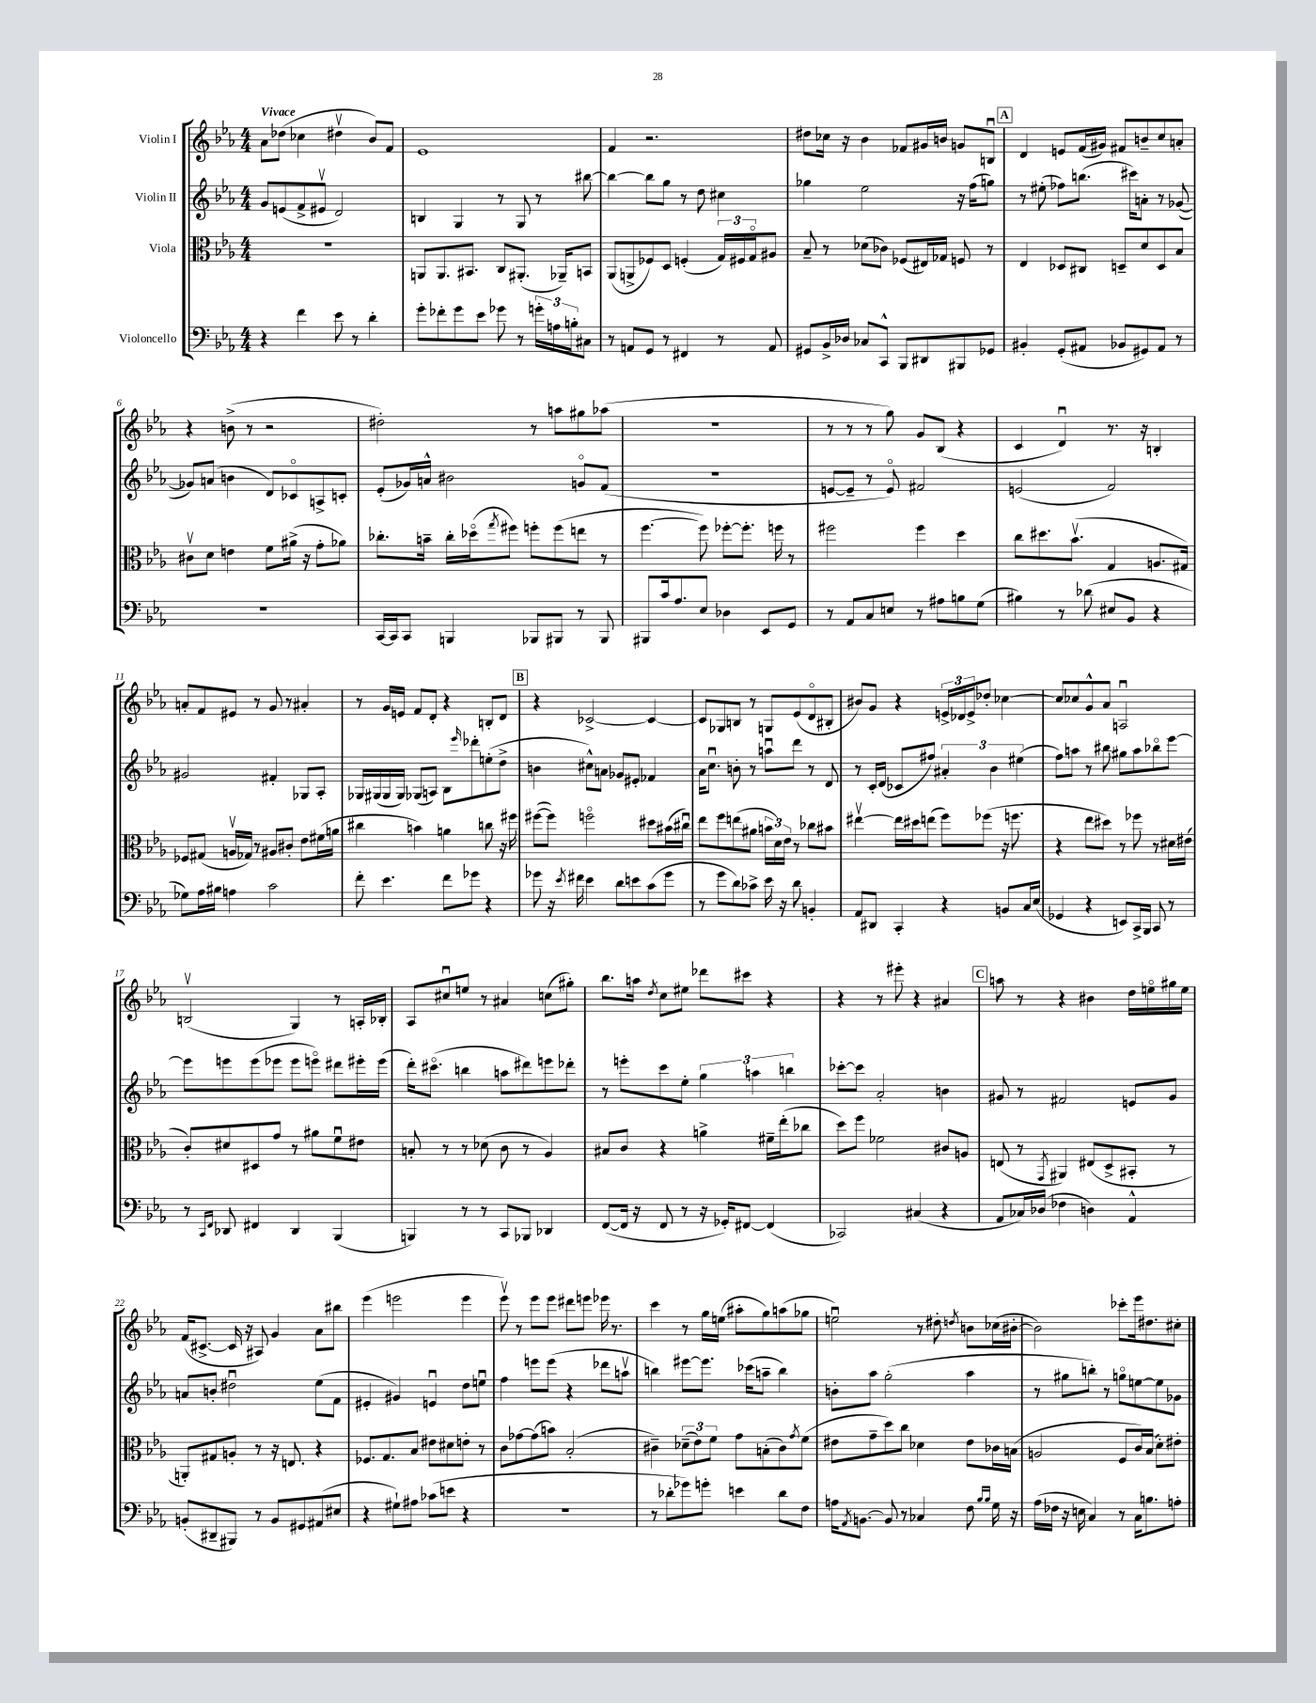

**kern	**kern	**kern	**kern
*part4	*part3	*part2	*part1
*staff4	*staff3	*staff2	*staff1
*I"Violoncello	*I"Viola	*I"Violin II	*I"Violin I
*clefF4	*clefC3	*clefG2	*clefG2
*k[b-e-a-]	*k[b-e-a-]	*k[b-e-a-]	*k[b-e-a-]
*M4/4	*M4/4	*M4/4	*M4/4
=1	=1	=1	=1
!	!	!	!LO:TX:a:B:t=Vivace
4r	1r	8g/L	8a-\L
.	.	(8en/	(8dd-X\J
4f\	.	8f^/	4cc-X\
.	.	8e#Xv/J	.
8e-\	.	2d/)	4dd#Xv\
8r	.	.	.
4d'\	.	.	8b-/L)
.	.	.	8f/J
=2	=2	=2	=2
8g'\L	8AAn/L	4Bn/	1e-
8f-X'\	8.AA/	.	.
8g\	.	4G/	.
.	8.BB#X/J	.	.
8e-\J	.	.	.
8g-X\	8C/L	8r	.
8r	(8.AA#X'/J	8G/	.
24gn'\LL	.	8r	.
24An\	.	.	.
.	16AA-X~/KL)	.	.
24Bn'\J	.	.	.
8C#X\J	8BBn/J	[8bb#X\	.
=3	=3	=3	=3
8r	(8AA-/L	4bb#\_	4f/
8AAn/L	8AAn^/	.	.
8GG/J	8F-X/)	8bb#\L]	2.r
8r	8D/J	8gg\J	.
4FF#X/	(4Fn'/	8r	.
.	.	8dd\	.
8r	24G/LL)	4cc#X\	.
.	24F#X/	.	.
.	24G/J	.	.
8AA/	8A#X/J	.	.
=4	=4	=4	=4
8GG#X/L	8B-~/	4gg-X\	8dd#X\L
16BB-^/L	8r	.	16cc-X\Jk
16D-X/JJ	.	.	16r
8C-X/L	(8d-X\L	2ee-\	4b-\
8CC^^/J	8c-X\J)	.	.
8BBB-/L	(8F-X/L	.	8f-X/L
8DD#X/	16E#X/L)	.	16g#X/L
.	16G-X/JJ	.	16bn/JJ
8BBB#X/	8Fn/	16r	8gn/L
.	.	(16ff\KL	.
8GG-X/J	8r	8ggn\J)	8Bnu/J
!!LO:REH:place=s1:t=A
=5	=5	=5	=5
4BB#X'/	4E-/	8r	4d/
.	.	(8ee#X'\	.
(8GG'/L	8D-X/L	8ff-X\L)	8en/L
8AA#X/J	8C#X/J	(8.bbn\J	(16f/L
.	.	.	16g#X/JJ)
8BB-X/L	8Dn~/L	.	8f#X/L
.	.	16ccc#X\KL)	.
8GG#X/)	8d/	8an'\J	8bn~/
8AA#/J	8D/	8r	8cc/
8r	8B-/J	([8g-X/	8an'/J
!!LO:LB:g=z
=6	=6	=6	=6
1r	8c#Xv\L	8g-X/L])	4r
.	8d\J	(8an/J	.
.	4en\	4bn\	(8bn^\
.	.	.	8r
.	8f\L	8d/L)	2r
.	(16a#X^\Jk	8c-X/	.
.	16r	.	.
.	8g'\L	8An^/	.
.	8a-X\J)	8cn'/J	.
=7	=7	=7	=7
[16CC/LL	8.cc-X'\L	(8e-'/L	2dd#X'\)
16CC/J]	.	.	.
8CC/J	.	16g-X/L)	.
.	16bn~\Jk	16an^^/JJ	.
4BBBn/	16cc-'\LL	2b#X\	.
.	(16dd-X\J	.	.
.	8qgg/	.	.
.	8ff#X\J)	.	.
8BBB-X/L	8ffn'\L	.	8r
8BBB#X/J	(8ff\	.	8aan\L
8r	8een\J	8gn/L	8gg#X\
8BBB#/	8r	(8f/J	(8aa-X\J
=8	=8	=8	=8
8BBB#X/L	[4.ff\	1r	1r
16c/k	.	.	.
8.A-/	.	.	.
8E-/J	8ff\])	.	.
4D-X\	[8ff-X'\L	.	.
.	8.ff-'\J]	.	.
8EE-/L	.	.	.
.	16ffn\	.	.
8GG/J	8r	.	.
=9	=9	=9	=9
8r	2ff#X\	[8en/L	8r
8AA-/L	.	8e~/J]	8r
8C/	.	8r	8r
8En/J	.	8e/)	8gg\)
8r	4ff#\	2f#X/	8g/L
8A#X\L	.	.	(8B-/J
8Bn\	4dd\	.	4r
(8G\J	.	.	.
=10	=10	=10	=10
4B#X\)	8cc\L	(2en/	4c/
.	8.dd#X\	.	.
8r	.	.	4du/)
.	(8.b-v\J	.	.
(8d-X\	.	.	.
8E#X/L	4G/	2f/)	8.r
8BB-/J	.	.	.
.	.	.	16r
4r	8.An/L	.	4Bn'/
.	16G#X/Jk)	.	.
!!LO:LB:g=z
=11	=11	=11	=11
8G-X\L)	8F-X/L	2g#X/	8an'/L
16A-\L	(8G#X/J	.	8f/
16B#X\JJ	.	.	.
4An\	16Anv/LL	.	8e#X/J
.	16G-X/JJ)	.	.
.	8r	.	8r
2c\	8A#X/L	4f#X'/	8g/
.	8c#X'/J	.	8r
.	8e-\L	8G-X/L	4a#X'/
.	(16f#X\L	8A-'/J	.
.	16an\JJ	.	.
=12	=12	=12	=12
8f'\	4cc#X\	16G-X/LL	8r
.	.	(16G#X/	.
4.e-\	.	16G#/	16g/LL
.	.	16G#/JJ)	16en/JJ
.	4bn\)	(8G-X/L	8f/L
.	.	8An/J)	8d'/J
8f\L	4an\	8B-\L	4r
.	.	16qqeee-/	.
8g-X\J	.	8ddd-X'\	.
4r	8ccn\	(8een'\	8Bn'/L
.	16r	8dd^\J	8d/J
.	16ff#X\	.	.
!!LO:REH:place=s1:t=B
=13	=13	=13	=13
8g-X\	([8ff#X\L	4bn\	4r
16r	8ff#\J])	.	.
8qe-/	.	.	.
16f#X\	.	.	.
4e-\	2ffn\	8cc#X^^\L)	[2c-X^/
.	.	8an\J	.
8d\L	.	8g-X/L	.
8en\	.	8e#X'/J	.
(8c\	8dd#X\L	4f-X/	4c-/_
8g-\J	(16b#X\L	.	.
.	16cc#Xu\JJ)	.	.
=14	=14	=14	=14
8r	8ee-\L	16a-\KL	8c-/L]
.	.	8.ccu\J	.
8g\L	8ff\	.	8G-X/
8d\)	(8een\	8bn'\	8Bn/J
8c-X^\J	8a#X\J	8r	8r
16e-\	24bn\LL	8aanu\L	8Gn/L
.	24d\)	.	.
16r	.	.	.
.	24e-\JJ	.	.
8d\	8r	8ddd\J	(8e-/
4BBn'/	8cc-X\L	8r	8d/
.	8b#X\J	8d/	8B#X'/J
=15	=15	=15	=15
8AA-/L	[4ee#Xv\	8r	8b#X/L)
8DD#X/J	.	16c'/LL	8g/J
.	.	(16d/JJ	.
4CC'/	16ee#\LL]	8c-X/L	4r
.	16dd#X\J	.	.
.	(8een\J	8ff#X/J)	.
4r	8ff\L)	6a#X'/	24en^/LL
.	.	.	24d-X/
.	.	.	24e^/J
.	(8ff-X\J	.	8dd-X'/J
.	.	6b-\	.
8BBn/L	16r	.	[4cc-X\
.	8.ffn\	.	.
.	.	(6ee#X\	.
16C/L	.	.	.
(16E-/JJ	.	.	.
=16	=16	=16	=16
4GG-X/	4r	8ff\L)	8cc-/L]
.	.	8aan\J	8cc-X/
4r	8ee-\L	8r	8g^^/
.	8dd#X\J)	8bb#X\	8a-/J
8EEn/L)	8r	8gg#X\L	2Anu/
16CC^/L	8ff-X\	8aa\	.
16BBB-/JJ	.	.	.
8CC/	8r	8bb-X\	.
8r	16d#X\LL	[8eee-\J	.
.	(16e#X\JJ	.	.
!!LO:LB:g=z
=17	=17	=17	=17
8r	8c'/L)	8eee-\L]	(2Bnv/
16qqCC/LL	.	.	.
16qqFF/JJ	.	.	.
8DD-X/	8d#X/	8eeen\	.
4FF#X/	8D#X/	(8eee\	.
.	8g/J	8eee-X\J	.
4DD-/	8r	8eee-\L	4G/)
.	8a#X\L	8eeen\J)	.
(4BBB-/	8fu\	8ddd#X\L	8r
.	8e#X\J	16eee#X'\L	16An'/LL
.	.	(16eee#\JJ	16B-X'/JJ
=18	=18	=18	=18
4BBBn/)	8Bn'/	16ddd'\KL)	8A-/L
.	.	(8.ccc#X\J	.
.	8r	.	8cc#Xu/
8r	8r	4bbn\	8een/J
8r	(8d-X\	.	8r
8CC/L	8c\	8aan\L	4a#X/
8BBB-X/J	8r	8ddd#X\)	.
4DD-X/	4A-/)	8eeen\	(8ccn\L
.	.	8ddd-X'\J	8gg#X'\J)
=19	=19	=19	=19
([8FF/L	8B#X/L	8r	8.bb-\L
16FF/Jk]	8c/J	8eeen'\L	.
16r	.	.	16aan\Jk
.	.	.	8qdd/
8FF/	4r	8ccc\	8cc\L
8r	.	8ee-'\J	8ee#X\J
16r	4an^\	6gg\	8ddd-X\L
16GG-X'/KL)	.	.	.
[8FF#X/J	.	.	8ccc#X\J
.	.	6aan\	.
(4FF#/]	16f#X~\LL	.	4r
.	(16ee-'\J	.	.
.	.	6bbn\	.
.	8cc-X\J	.	.
=20	=20	=20	=20
2CC-X/)	8dd\L)	[8ccc-X'\L	4r
.	8ff\J	8ccc-\J]	.
.	2f-X\	2a-'/	8r
.	.	.	8eee#X'\
(4C#X/	.	.	4r
4r	8c#X/L	4bn\	4a#X/
.	8An/J	.	.
!!LO:REH:place=s1:t=C
=21	=21	=21	=21
8AA-/L	(8En/	8g#X/	8aan\
16C-X/L)	8r	8r	8r
(16D-X/JJ	.	.	.
.	8qGG/	.	.
4F-X\	4AA#X/)	2f#X/	4r
4Dn\)	(8E#X/L	.	4b#X\
.	8D^/	.	.
4AA-^^/	8BB#X'/J	8en/L	16dd\LL
.	.	.	16een\
.	8r	8g#/J	16gg#X\
.	.	.	16ee\JJ
!!LO:LB:g=z
=22	=22	=22	=22
(8BBn'/L	8AAn'/L)	8an/L	(16f/KL
.	.	.	[8.c#X^/J
8DD#X~/	8G#X/	8bn'/J	.
8BBB#X/J)	8An'/J	2dd#Xu\	16c#/]
.	.	.	16r
8r	8r	.	8A#X/)
8BB/L	16r	.	4g/
.	8.En/	.	.
8GG#X/	.	.	.
(8AA#X/	4r	(8ee-\L	8a-\L
8E#X/J	.	8f\J	8bb#X\J
=23	=23	=23	=23
4r	8.F-X/L	4e#X'/	(4eee-\
.	8.G/	.	.
8G#X`\L)	.	4g#X/)	2eeen\
8A#X\J	8B-/J	.	.
(8c-X\L	8e#X\L	4enu/	.
8en\J	8d#X\	.	.
4r	8en'\J	8dd\L	4eee\
.	8r	8eenu\J	.
=24	=24	=24	=24
1r	8c\L	4ff\	8eee-v\)
.	[8g-X\	.	8r
.	(8g-\]	8eeen\L	8eee-\L
.	8bn\J)	(8eee\J	8eee-\J
.	(2B-'/	4r	8ddd#X\L
.	.	.	8eeen\J
.	.	8ddd-X\L	16eee-X\
.	.	.	8.r
.	.	8aanv\J	.
=25	=25	=25	=25
8r	4c#X~\)	4bbn\)	4ccc\
8d-X'\L	.	.	.
8g-X\)	(12d-X~\L	[8eee#X\L	8r
.	12e-\)	.	.
8gn'\J	.	8.eee#\J]	16gg\LL
.	12f\J	.	.
.	.	.	(16een\JJ
4en\	8g\L	.	8aa#X'\L
.	.	(16ccc-X\KL	.
.	(8Bn'\	8aan~\J	8gg\)
8d-\L	8c#\)	4bb\)	(8aan\
.	8qg/	.	.
8F\J	(8f\J	.	8gg-X\J
=26	=26	=26	=26
16An\KL	8e#X\L	8bn'\L	2eenu\)
8qAA-/	.	.	.
[8.BBn\J	.	.	.
.	8g~\	8aa-\J	.
8BB/]	8dd\)	(2gg'\	.
8r	8cc\J	.	.
4C-X/	4d-X\	.	8r
.	.	.	8dd#X'\
.	.	.	8qddn/
8F\	8e#\L	4aa-\	8bn\L
16qqB-/LL	.	.	.
16qqB-/JJ	.	.	.
16G\	16c-X\L	.	(16cc-X\L
16r	(16Bn\JJ	.	[16b#X'\JJ
=27	=27	=27	=27
(16A-\LL	2An/	8r	2b#\])
16F-X\JJ	.	.	.
16r	.	8gg#X\L	.
16En\	.	.	.
4C/)	.	8bbn'\J)	.
.	.	8r	.
8r	8F/L	8ggn\L	8ccc-X'\L
16C\KL	16c/L)	[8een\	16eee-\k
8.Bn\	(16B-/JJ	.	8.dd#X\
.	8d'\L)	8ee\]	.
8An'\J	8e#X'\J	8g-X\J	8cc#X'\J
==	==	==	==
*-	*-	*-	*-
